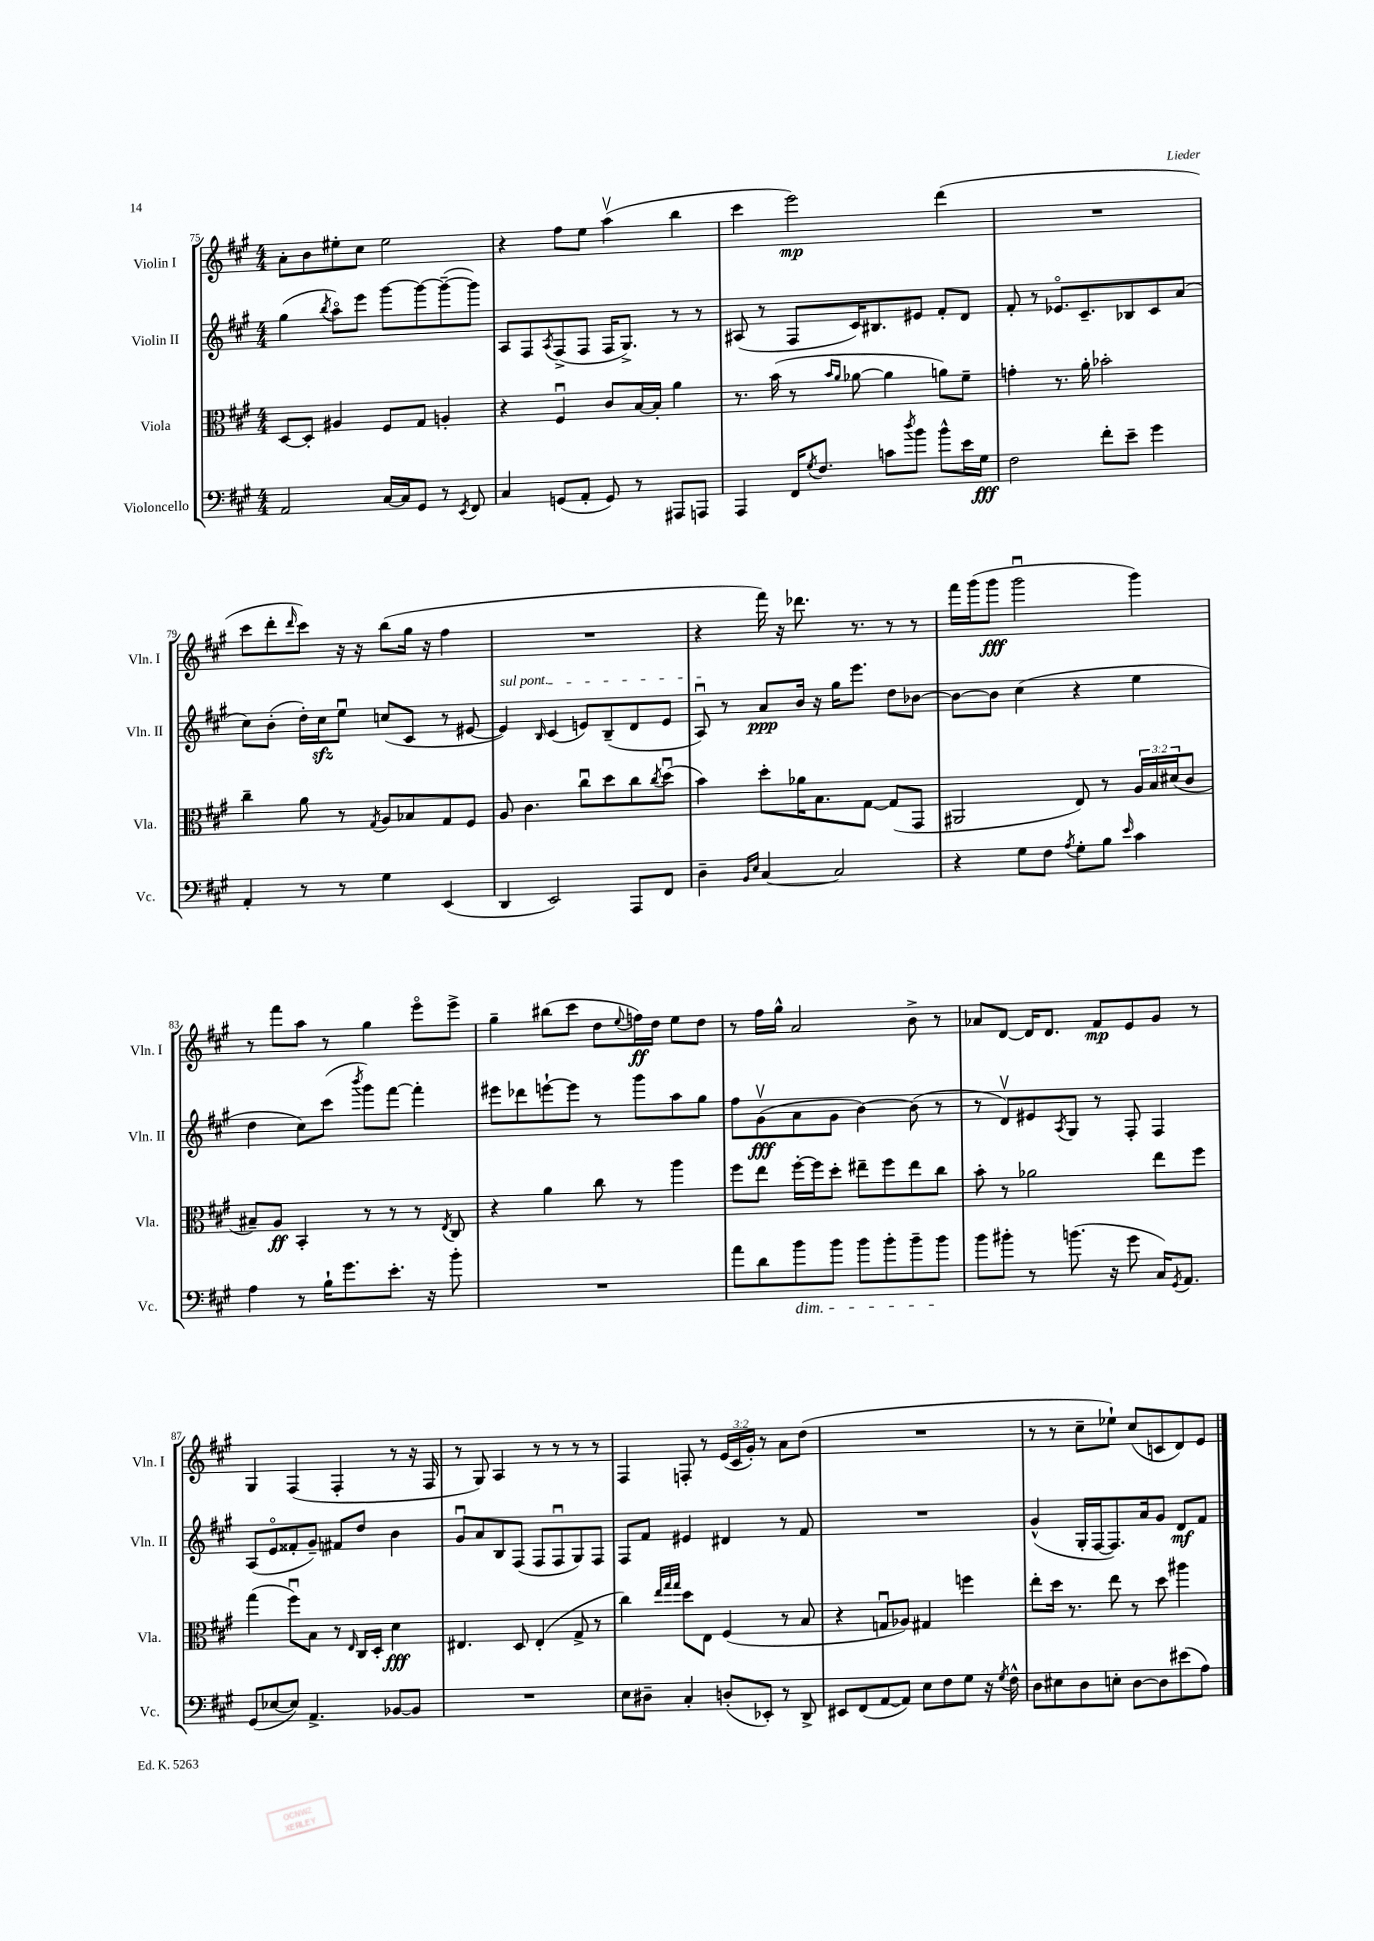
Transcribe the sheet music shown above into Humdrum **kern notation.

**kern	**kern	**kern	**kern
*staff4	*staff3	*staff2	*staff1
*clefF4	*clefC3	*clefG2	*clefG2
*k[f#c#g#]	*k[f#c#g#]	*k[f#c#g#]	*k[f#c#g#]
*M4/4	*M4/4	*M4/4	*M4/4
2AA	[8D	(4gg#	8a'
.	8D']	.	8b
.	.	8qbb	.
.	4A#	8aao)	8ee#'
.	.	8eee	8cc#
[16C#	8F#	[8ggg#	2ee#
16C#]	.	.	.
8GG#	8G#	8ggg#_	.
8r	4A'	(8ggg#~_	.
8qEE	.	.	.
8FF#	.	8ggg#])	.
=	=	=	=
4C#	4r	8A	4r
.	.	8F#	.
.	.	8qA	.
(8GG	4F#u	(8F#^	8ff#
8AA'	.	8F#	8ee
8GG)	8c#	16F#	(4aav
.	.	8.G#^)	.
8r	[16B	.	.
.	16B']	.	.
8AAA#	4a	8r	4bb
8AAA	.	8r	.
=	=	=	=
4AAA	8.r	(8A#	4ccc#
.	.	8r	.
.	(16b	.	.
16FF#	8r	8F#	2eee)
8qG#	.	.	.
8.F#	.	.	.
.	16qqb	.	.
.	16qqa	.	.
.	[8a-	16c#)	.
.	.	8.B#	.
8c	4a-]	.	.
8qdd	.	.	.
8b	.	8e#	.
8b^^	8a)	8f#'	(4ddd
16e	8f#~	8d	.
16G#	.	.	.
=	=	=	=
2F#	4g'	8f#'	1r
.	.	8r	.
.	8.r	8.e-o	.
.	16a'	8.c#~	.
8f#'	2b-'	.	.
8e~	.	8B-	.
4g#	.	8c#	.
.	.	(8a	.
=	=	=	=
4AA'	4cc#~	8cc#)	8ccc#
.	.	(8b'	8ddd'
.	.	.	16qqddd
8r	8a	16dd')	8ccc#)
.	.	16cc#	.
8r	8r	8eeu	16r
.	.	.	16r
.	8qG#	.	.
4G#	8A	(8cc	(8bb
.	8B-	8c#	16gg#
.	.	.	16r
(4EE	8G#	8r	4ff#
.	8F#	[8e#	.
=	=	=	=
4DD	8A	4e#])	1r
.	4.c#	.	.
.	.	16qqB	.
2EE)	.	(4c#	.
.	8cc#u	8e)	.
.	8dd	(8B~	.
8AAA	8cc#	8d	.
.	8qcc#	.	.
8FF#	(8ddu	8e	.
=	=	=	=
4D~	4b)	8Au)	4r
.	.	8r	.
16qqBB	.	.	.
16qqE	.	.	.
[4C#	8dd'	8a	16fff#)
.	.	.	16r
.	16a-	16b	8.ddd-
.	8.B	16r	.
2C#]	.	16gg#	.
.	.	8.eee	8.r
.	[8G#	.	.
.	(8G#]	8dd	8r
.	8GG#	[8b-	8r
=	=	=	=
4r	2AA#	8b-_	16fff#
.	.	.	(16ggg#
.	.	8b-]	8ggg#
8G#	.	(4cc#	2ggg#u
8F#	.	.	.
8qA	.	.	.
8G#'	8E)	4r	.
8B	8r	.	.
16qqe	.	.	.
4c#	24A	4ee	4ggg#)
.	24B	.	.
.	(24d#	.	.
.	8c#	.	.
=	=	=	=
4A	8B#~)	4dd	8r
.	8A	.	8fff#
8r	4BB'	8cc#)	8aa
16B`	.	(8ccc#	8r
8.g#	.	.	.
.	.	8qbbb	.
.	8r	8ggg#)	4gg#
8.e'	8r	[8fff#	.
.	8r	4fff#']	8eeeo
16r	.	.	.
.	8qE	.	.
8b'	8C#	.	8eee^
=	=	=	=
1r	4r	8eee#	4gg#~
.	.	8ddd-	.
.	4a	[8eee`	(8bb#
.	.	8eee]	8ccc#
.	8cc#	8r	8dd
.	.	.	8qqee
.	8r	8ggg#	16ff)
.	.	.	16dd
.	4aa	8aa	8ee
.	.	8gg#	8dd
=	=	=	=
8a	8ff#	8ff#	8r
8d	8ee	(8g#v	16ff#
.	.	.	16gg#^^
8b	[16ff#'	8a	2a
.	16ff#]	.	.
8b	8dd'	8g#	.
8b	8ee#~	[4b)	.
8b'	8ff#	.	.
8b~	8ee#	(8b]	8b^
8b	8cc#	8r	8r
=	=	=	=
8b	8b'	8r	8a-
8b#'	8r	8dv)	[8d
8r	2a-	8e#	16d]
.	.	.	8.d
.	.	8qA	.
(8.b	.	8G#	.
.	.	8r	8f#
16r	.	.	.
8g#	.	8F#'	8e
16C#)	8ee	4F#	8g#
8qGG#	.	.	.
8.AA	.	.	.
.	8ff#	.	8r
=	=	=	=
(8GG#	(4gg#	(8A	4G#
[8E-	.	8eo	.
8E-])	8ff#u)	8f##'	(4F#
4.AA^	8B	8g#~)	.
.	8r	8f#	4F#'
.	16qqE	.	.
.	16C#	8dd	.
.	16D'	.	.
[8BB-	4d	4b	8r
8BB-]	.	.	16r
.	.	.	16F#
=	=	=	=
1r	4.E#	8g#u	8r
.	.	8a	8G#)
.	.	8B	4A
.	8D	(8F#	.
.	(4E#'	8F#	8r
.	.	8F#u	8r
.	8G#^	8G#)	8r
.	8r	8F#	8r
=	=	=	=
8E	4cc#)	8F#	4F#
8D#~	.	8f#	.
.	32qqee	.	.
.	32qqgg#	.	.
.	32qqgg#	.	.
4C#'	8dd	4e#	8F'
.	8E	.	8r
(8D'	(4F#	4d#	(24e
.	.	.	24c#
.	.	.	24g#')
8EE-')	.	.	8r
8r	8r	8r	8a
8DD^	8B	8f#	(8dd
=	=	=	=
8EE#	4r	1r	1r
(8FF#	.	.	.
[8AA	8Gu	.	.
8AA])	8A-)	.	.
8E	4G#	.	.
8F#	.	.	.
8G#	4ff	.	.
16r	.	.	.
8qG#	.	.	.
16F#^^	.	.	.
=	=	=	=
8D	8ee'	(4g#^^	8r
8E#	16dd	.	8r
.	8.r	.	.
8D	.	16G#'	8cc#~
.	.	[16F#	.
8E'	8ee	8.F#])	8ee-`)
[8D	8r	.	(8cc#
.	.	16a	.
8D]	8dd	8g#	8c
(8e#	4aa#	8d	8d)
8A)	.	8f#	8e
==	==	==	==
*-	*-	*-	*-
